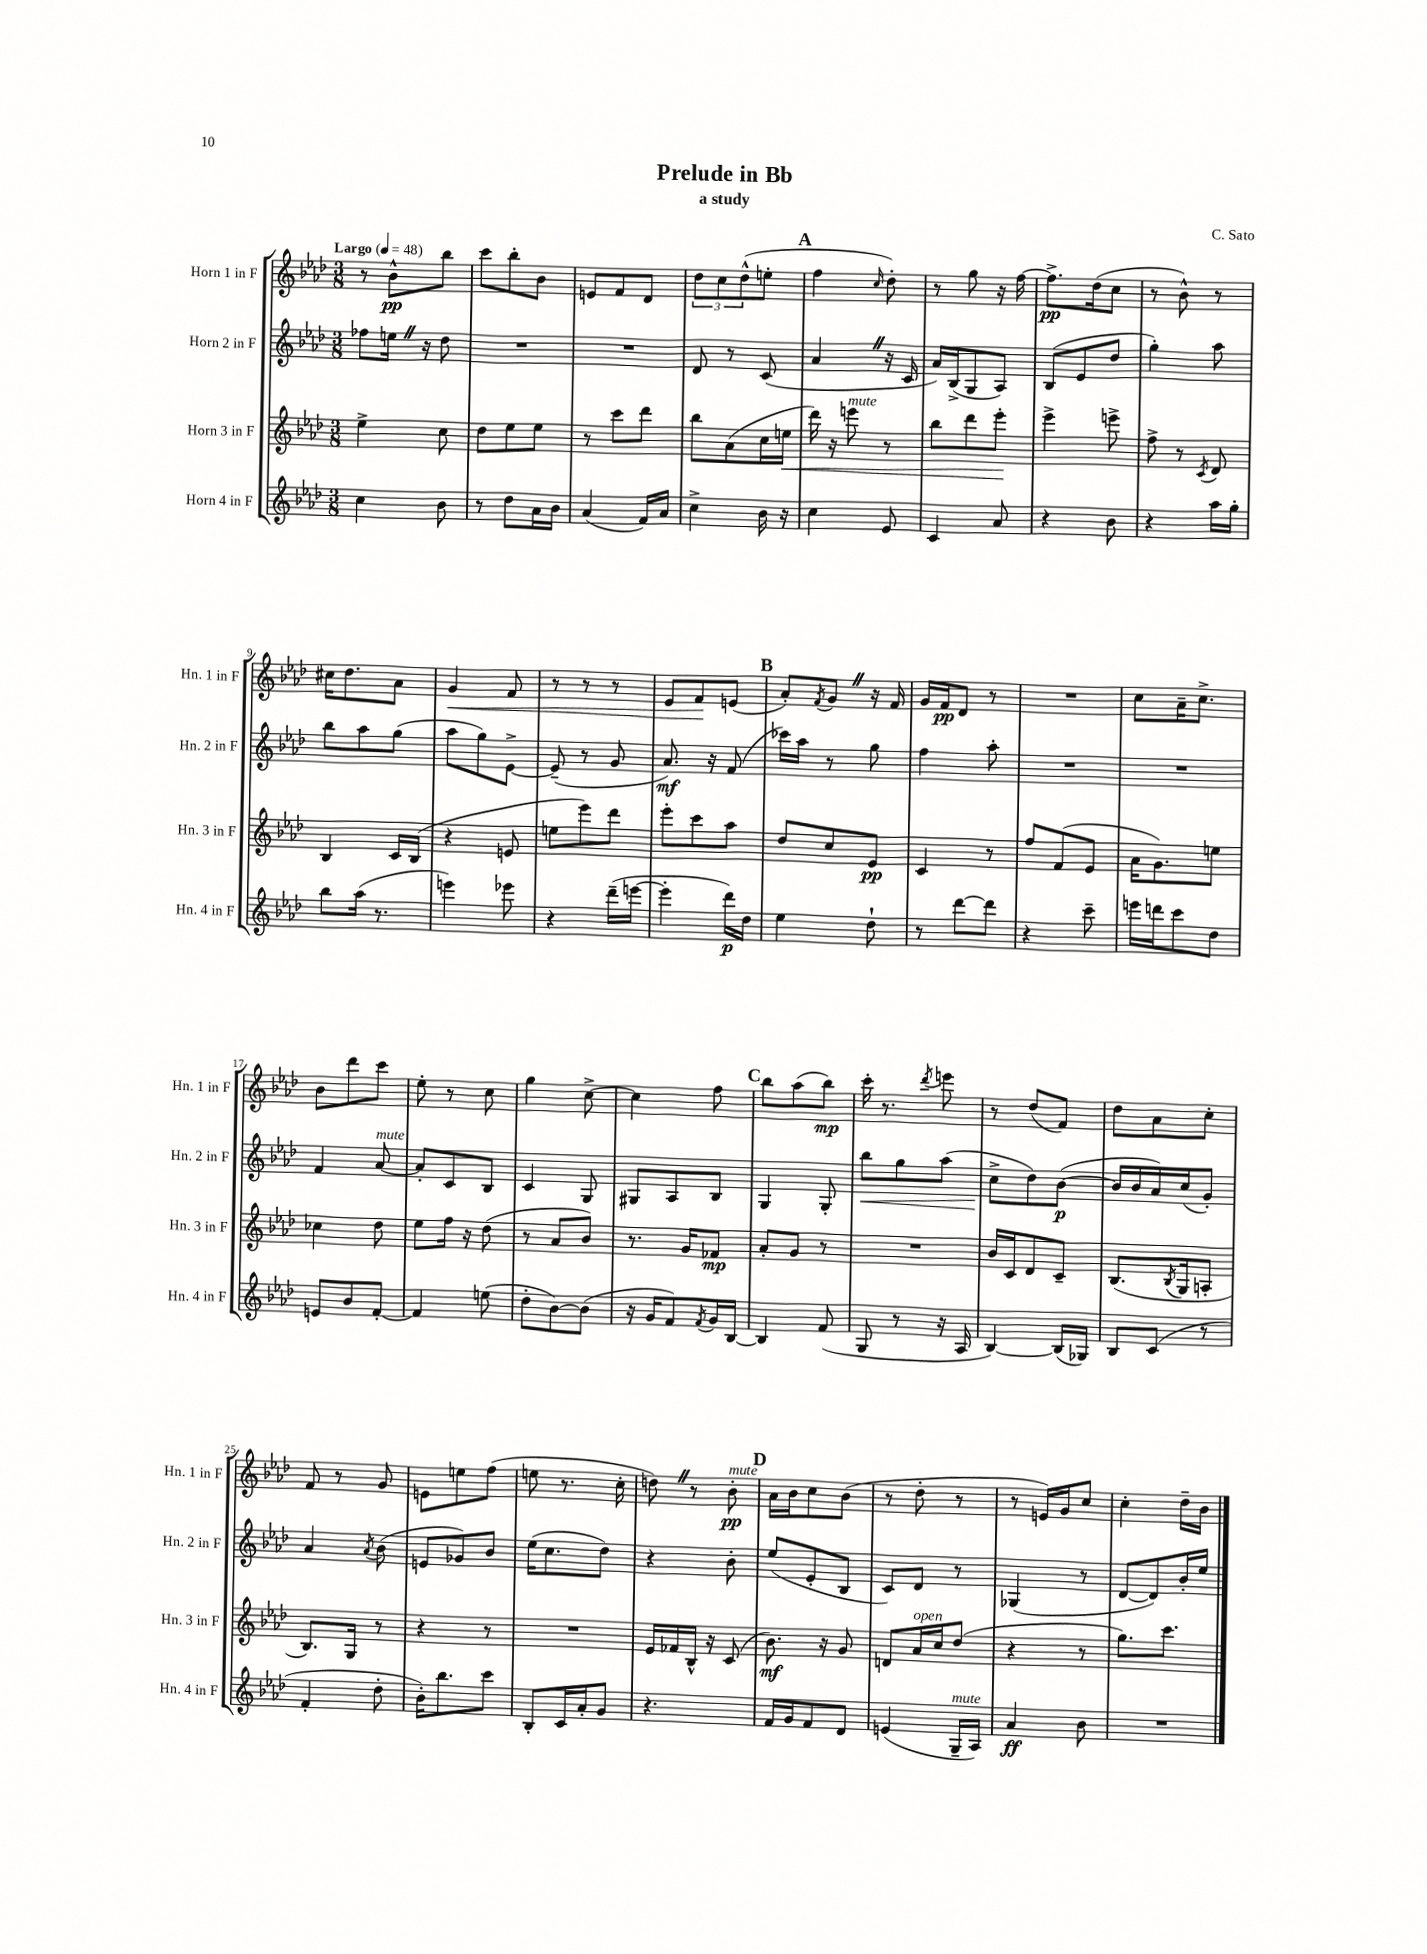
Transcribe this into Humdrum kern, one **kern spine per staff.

**kern	**kern	**kern	**kern
*staff4	*staff3	*staff2	*staff1
*clefG2	*clefG2	*clefG2	*clefG2
*k[b-e-a-d-]	*k[b-e-a-d-]	*k[b-e-a-d-]	*k[b-e-a-d-]
*M3/8	*M3/8	*M3/8	*M3/8
*MM48	*MM48	*MM48	*MM48
4cc	4ee-^	8ff-	8r
.	.	16ee	8b-^^
.	.	16r	.
8b-	8cc	8dd-	8bb-
=	=	=	=
8r	8dd-	4.r	8ccc
8dd-	8ee-	.	8bb-'
16a-	8ee-	.	8b-
16b-	.	.	.
=	=	=	=
(4a-	8r	4.r	8e
.	8ccc	.	8f
16f)	8ddd-	.	8d-
16a-	.	.	.
=	=	=	=
4cc^	8bb-	8d-	12dd-
.	.	.	12cc
.	(8a-	8r	.
.	.	.	(12dd-^^
16b-	16cc	(8c	8ee'
16r	16ee	.	.
=	=	=	=
4cc	16ddd-)	4a-	4ff
.	16r	.	.
.	8eee	.	.
.	.	.	16qqcc
8e-	8r	16r	8dd-')
.	.	16c	.
=	=	=	=
4c	8bb-	16a-)	8r
.	.	(16B-^	.
.	8ddd-	8G	8gg
8a-	8eee-'	8A-)	16r
.	.	.	[16ff
=	=	=	=
4r	4eee-^	(8B-	8.ff^]
.	.	8e-	.
.	.	.	(16dd-
8b-	8eee^	8dd-	8cc
=	=	=	=
4r	8ff^	4gg')	8r
.	8r	.	8b-^^)
.	8qc	.	.
16aa-	8d-	8aa-	8r
16gg'	.	.	.
=	=	=	=
8bb-	4B-	8bb-	16cc#
.	.	.	8.dd-
(16aa-	.	8aa-	.
8.r	.	.	.
.	16c	(8gg	8a-
.	(16B-	.	.
=	=	=	=
4eee)	4r	8aa-	4g
.	.	8gg)	.
8eee-	8e	[8e-^	8f
=	=	=	=
4r	8ee	(8e-~]	8r
.	8eee-)	8r	8r
(16ddd-~	8ddd-	8g	8r
[16eee	.	.	.
=	=	=	=
4eee']	8eee-'	8.a-)	8e-
.	8ccc	.	8f
.	.	16r	.
16ddd-)	8aa-	(8f	(8e
16dd-	.	.	.
=	=	=	=
4ee-	8dd-	16ccc-)	8a-')
.	.	16aa-	.
.	.	.	8qf
.	8cc	8r	8g
8dd-`	8e-	8gg	16r
.	.	.	16f
=	=	=	=
8r	4c	4ff	16g
.	.	.	16f
[8ddd-	.	.	8d-
8ddd-]	8r	8aa-'	8r
=	=	=	=
4r	8ff	4.r	4.r
.	(8f	.	.
8ccc~	8e-	.	.
=	=	=	=
16eee	16a-	4.r	8cc
16ddd	8.g)	.	.
8ccc	.	.	16a-~
.	.	.	8.cc^
8dd-	8ee	.	.
=	=	=	=
8e	4cc-	4f	8b-
8b-	.	.	8ddd-
[8f'	8dd-	[8a-	8ccc
=	=	=	=
4f]	8ee-	8a-']	8ee-'
.	16ff	8c	8r
.	16r	.	.
(8ee	(8dd-	8B-	8cc
=	=	=	=
8dd-'	8r	4c	4gg
[8b-)	8a-	.	.
(8b-]	8b-)	8G	[8cc^
=	=	=	=
16r	8.r	8G#	4cc]
16g	.	.	.
8f)	.	8A-	.
.	16g	.	.
8qf	.	.	.
16g	8f-	8B-	8ff
[16B-	.	.	.
=	=	=	=
4B-]	8a-'	4G	8bb-
.	8g	.	(8aa-
(8f	8r	8G'	8bb-)
=	=	=	=
8G	4.r	8bb-	16ccc'
.	.	.	8.r
8r	.	8gg	.
.	.	.	8qddd-
16r	.	(8aa-	8eee
16A-	.	.	.
=	=	=	=
[4B-)	16b-	8cc^	8r
.	16c	.	.
.	8d-	8dd-)	(8dd-
(16B-]	8c~	([8b-	8f)
16G-)	.	.	.
=	=	=	=
8B-	(8.B-	16b-]	8dd-
.	.	16b-	.
(8c	.	16a-)	8a-
.	8qB-	.	.
.	16G	(16cc	.
8r	8A'	8g')	8cc'
=	=	=	=
4f'	8.B-)	4a-	8f
.	.	.	8r
.	16G	.	.
.	.	8qa-	.
8dd-'	8r	(8b-	8g
=	=	=	=
16b-')	4r	8e	8e
8.bb-	.	.	.
.	.	8g-)	8ee
8ccc	8r	8b-	(8ff
=	=	=	=
8B-'	4.r	(16ee-	8ee
.	.	8.cc	.
16c	.	.	8.r
16a-'	.	.	.
8g	.	8dd-)	.
.	.	.	16cc'
=	=	=	=
4.r	16e-	4r	8dd)
.	16f-	.	.
.	16B-^^	.	8r
.	16r	.	.
.	(8c	8b-'	8b-'
=	=	=	=
16f	8.b-)	(8ee-	16a-
16g	.	.	16b-
8f	.	8e-'	8cc
.	16r	.	.
8d-	8g	8B-	(8b-
=	=	=	=
(4e	8d	8c)	8r
.	16a-	8d-	8dd-'
.	16cc	.	.
16G~	(8dd-	8r	8r
16A-)	.	.	.
=	=	=	=
4a-	4r	(4G-	8r
.	.	.	16e)
.	.	.	16g
8b-	8r	8r	8cc
=	=	=	=
4.r	8.gg)	[8d-	4cc'
.	.	8d-])	.
.	8.ccc	.	.
.	.	16b-'	16dd-~
.	.	16ee-	16b-
==	==	==	==
*-	*-	*-	*-
